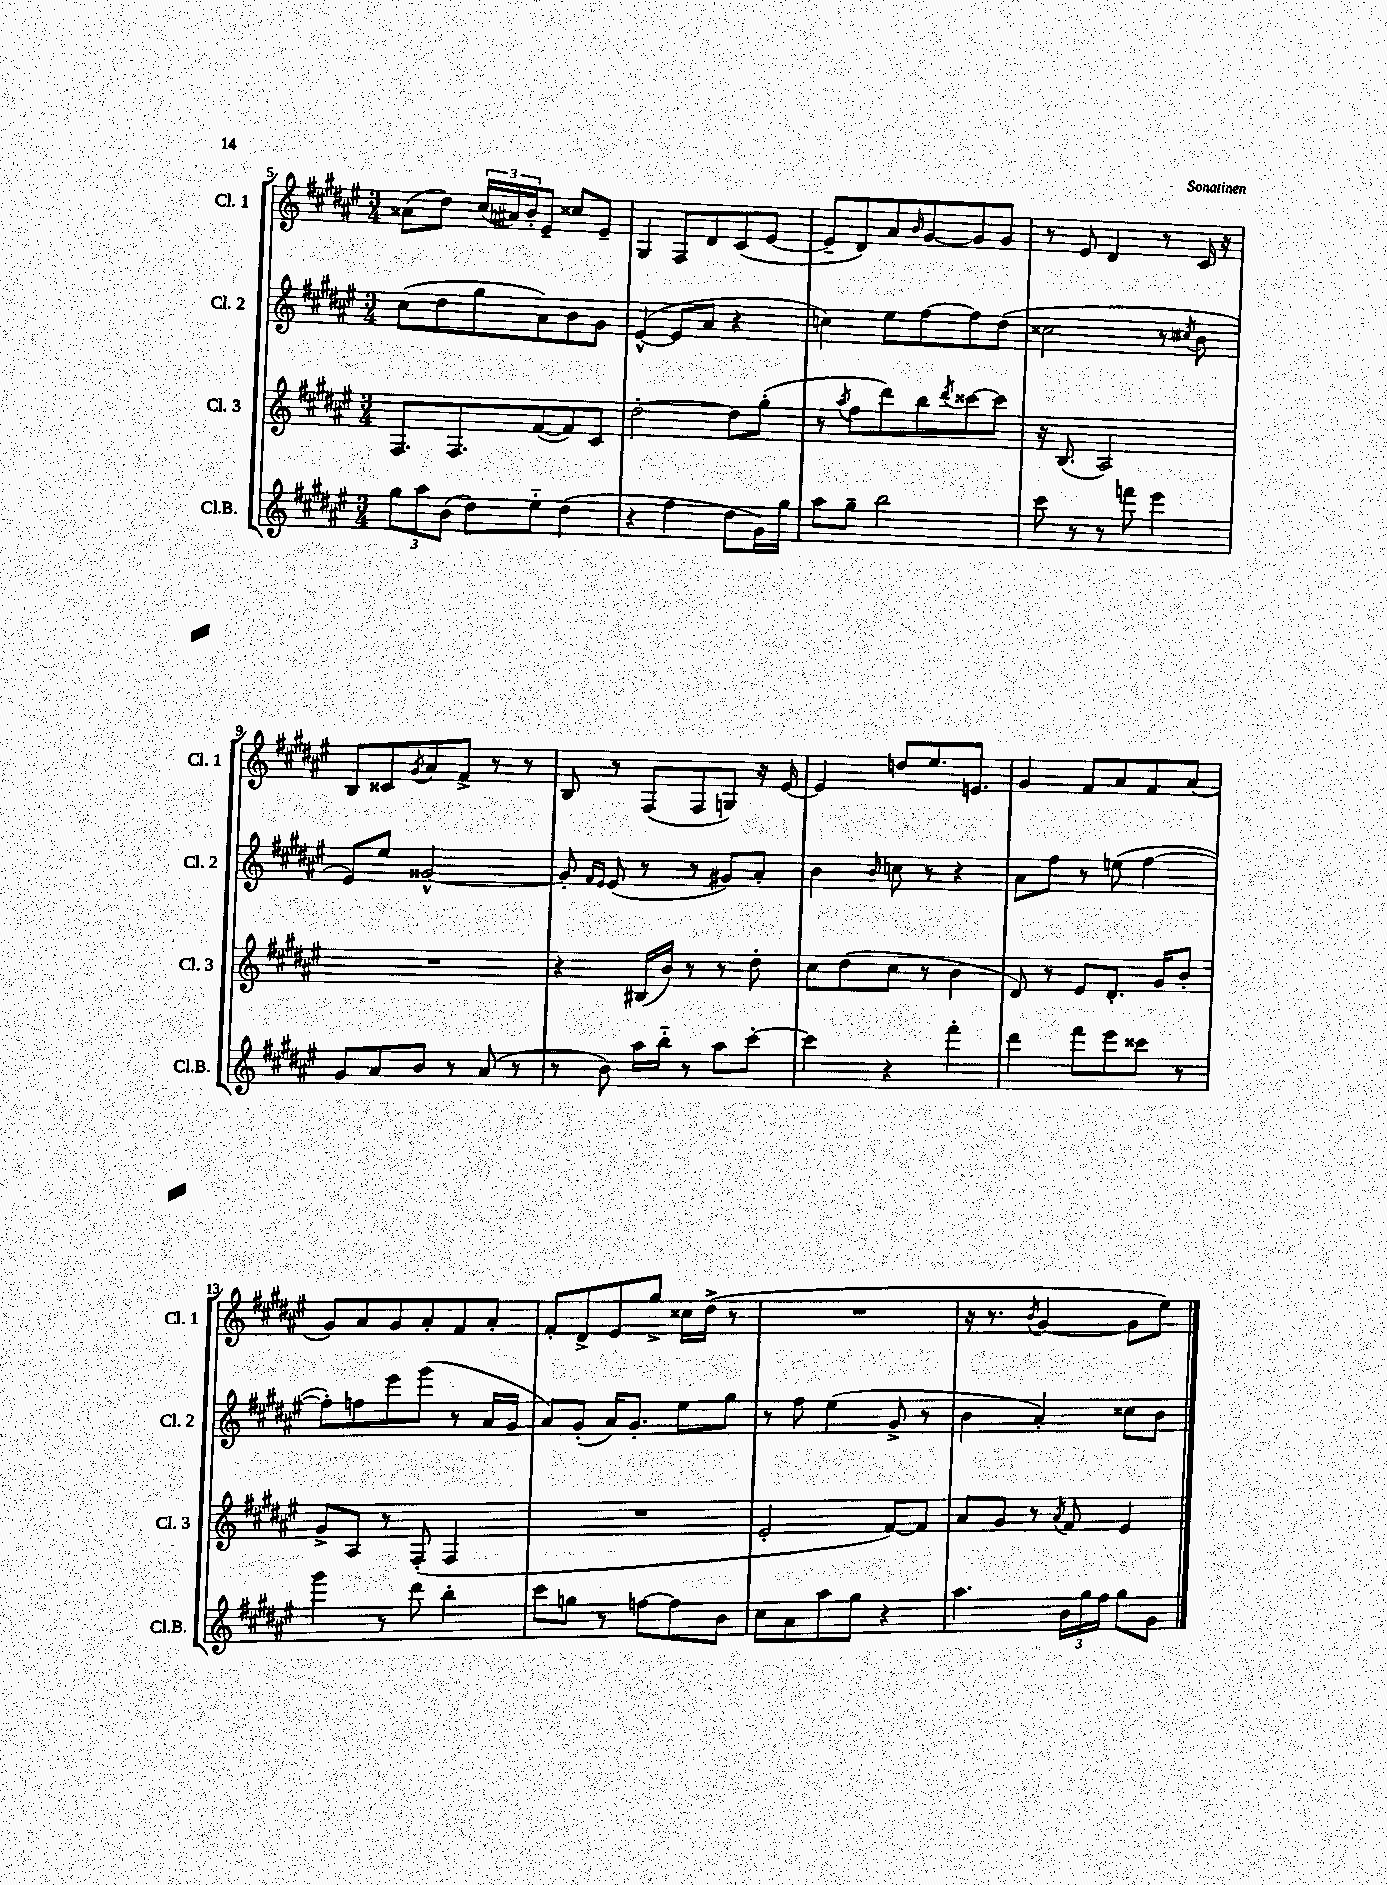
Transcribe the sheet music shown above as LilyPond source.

<<
\new StaffGroup <<
\new Staff = "s0" \with { instrumentName = "Cl. 1" shortInstrumentName = "Cl. 1" } {
    \clef treble \key fis \major \numericTimeSignature \time 3/4
    aisis'8( dis''8) \tuplet 3/2 { cis''16( ais'16) b'16-. } eis'8-- cisis''8 eis'8-- |
    gis4 fis8 dis'8 cis'8( eis'8~ |
    eis'8-- dis'8) ais'8 \grace { b'16 } gis'8~ gis'8 gis'8 |
    r8 eis'8 dis'4 r8 cis'16 r16 |
    b8 cisis'8 \acciaccatura { gis'8 } ais'8 fis'8-> r8 r8 |
    b8 r8 fis8( fis8 g8) r16 eis'16~ |
    eis'4 d''8 eis''8. e'8. |
    gis'4 fis'8 ais'8 fis'8 ais'8( |
    gis'8) ais'8 gis'8 ais'8-. fis'8 ais'8-. |
    fis'8-. dis'8-> eis'8 gis''8-> cisis''16 dis''16->( r8 |
    R2. |
    r16 r8. \acciaccatura { b'8 } gis'4~ gis'8 eis''8) \bar "|." |
}
\new Staff = "s1" \with { instrumentName = "Cl. 2" shortInstrumentName = "Cl. 2" } {
    \clef treble \key fis \major \numericTimeSignature \time 3/4
    cis''8( dis''8 gis''8 ais'8) b'8 gis'8 |
    eis'4~-^( eis'8 ais'8 r4 |
    c''4) eis''8 fis''8~ fis''8 dis''8( |
    cisis''2 r8 \acciaccatura { cis''8 } b'8 |
    eis'8) eis''8 gisis'2~-^ |
    gisis'8-. \grace { fis'16 eis'16 } eis'8( r8 r8 gis'8) ais'8-. |
    b'4 \grace { b'16 } c''8 r8 r4 |
    ais'8 fis''8 r8 e''8( fis''4~ |
    fis''8-.) f''8 eis'''8 gis'''8( r8 ais'16 gis'16 |
    ais'8) gis'8-.( ais'16) gis'8.-. eis''8 gis''8 |
    r8 fis''8 eis''4( gis'8-> r8 |
    b'4 ais'4-.) cisis''8 b'8 \bar "|." |
}
\new Staff = "s2" \with { instrumentName = "Cl. 3" shortInstrumentName = "Cl. 3" } {
    \clef treble \key fis \major \numericTimeSignature \time 3/4
    fis8. fis8. fis'8~( fis'8) cis'8 |
    dis''2~-. dis''8 gis''8-.( |
    r8 \acciaccatura { ais''8 } fis''8 dis'''8) b''8 \acciaccatura { dis'''8 } cisis'''8~ cisis'''8 |
    r16 b8.( ais2) |
    R2. |
    r4 bis16( b'16) r8 r8 dis''8-. |
    cis''8 dis''8( cis''8 r8 b'4 |
    dis'8) r8 eis'8 dis'8.-. gis'16 b'8-. |
    gis'8-> ais8 r8 fis8-.( fis4 |
    R2. |
    eis'2-. fis'8~) fis'8 |
    ais'8 gis'8 r8 \acciaccatura { ais'8 } fis'8 eis'4 \bar "|." |
}
\new Staff = "s3" \with { instrumentName = "Cl.B." shortInstrumentName = "Cl.B." } {
    \clef treble \key fis \major \numericTimeSignature \time 3/4
    \tuplet 3/2 { gis''8 ais''8 b'8( } dis''8) eis''8-_ dis''4( |
    r4 fis''4 dis''8 gis'16) gis''16 |
    ais''8 gis''8-- b''2 |
    cis'''8 r8 r8 f'''8 eis'''4 |
    gis'8 ais'8 b'8 r8 ais'8( r8 |
    r8 b'8) ais''16 b''16-_ r8 ais''8 cis'''8~-. |
    cis'''4 r4 fis'''4-. |
    dis'''4 fis'''8 eis'''8 cisis'''8 r8 |
    gis'''4 r8 dis'''8 b''4-. |
    cis'''8 g''8 r8 f''8~ f''8 b'8 |
    cis''8 ais'8 ais''8 gis''8 r4 |
    ais''4. \tuplet 3/2 { b'16 gis''16 fis''16 } gis''8 gis'8 \bar "|." |
}
>>
>>
\layout { \context { \Score currentBarNumber = #5 } }
